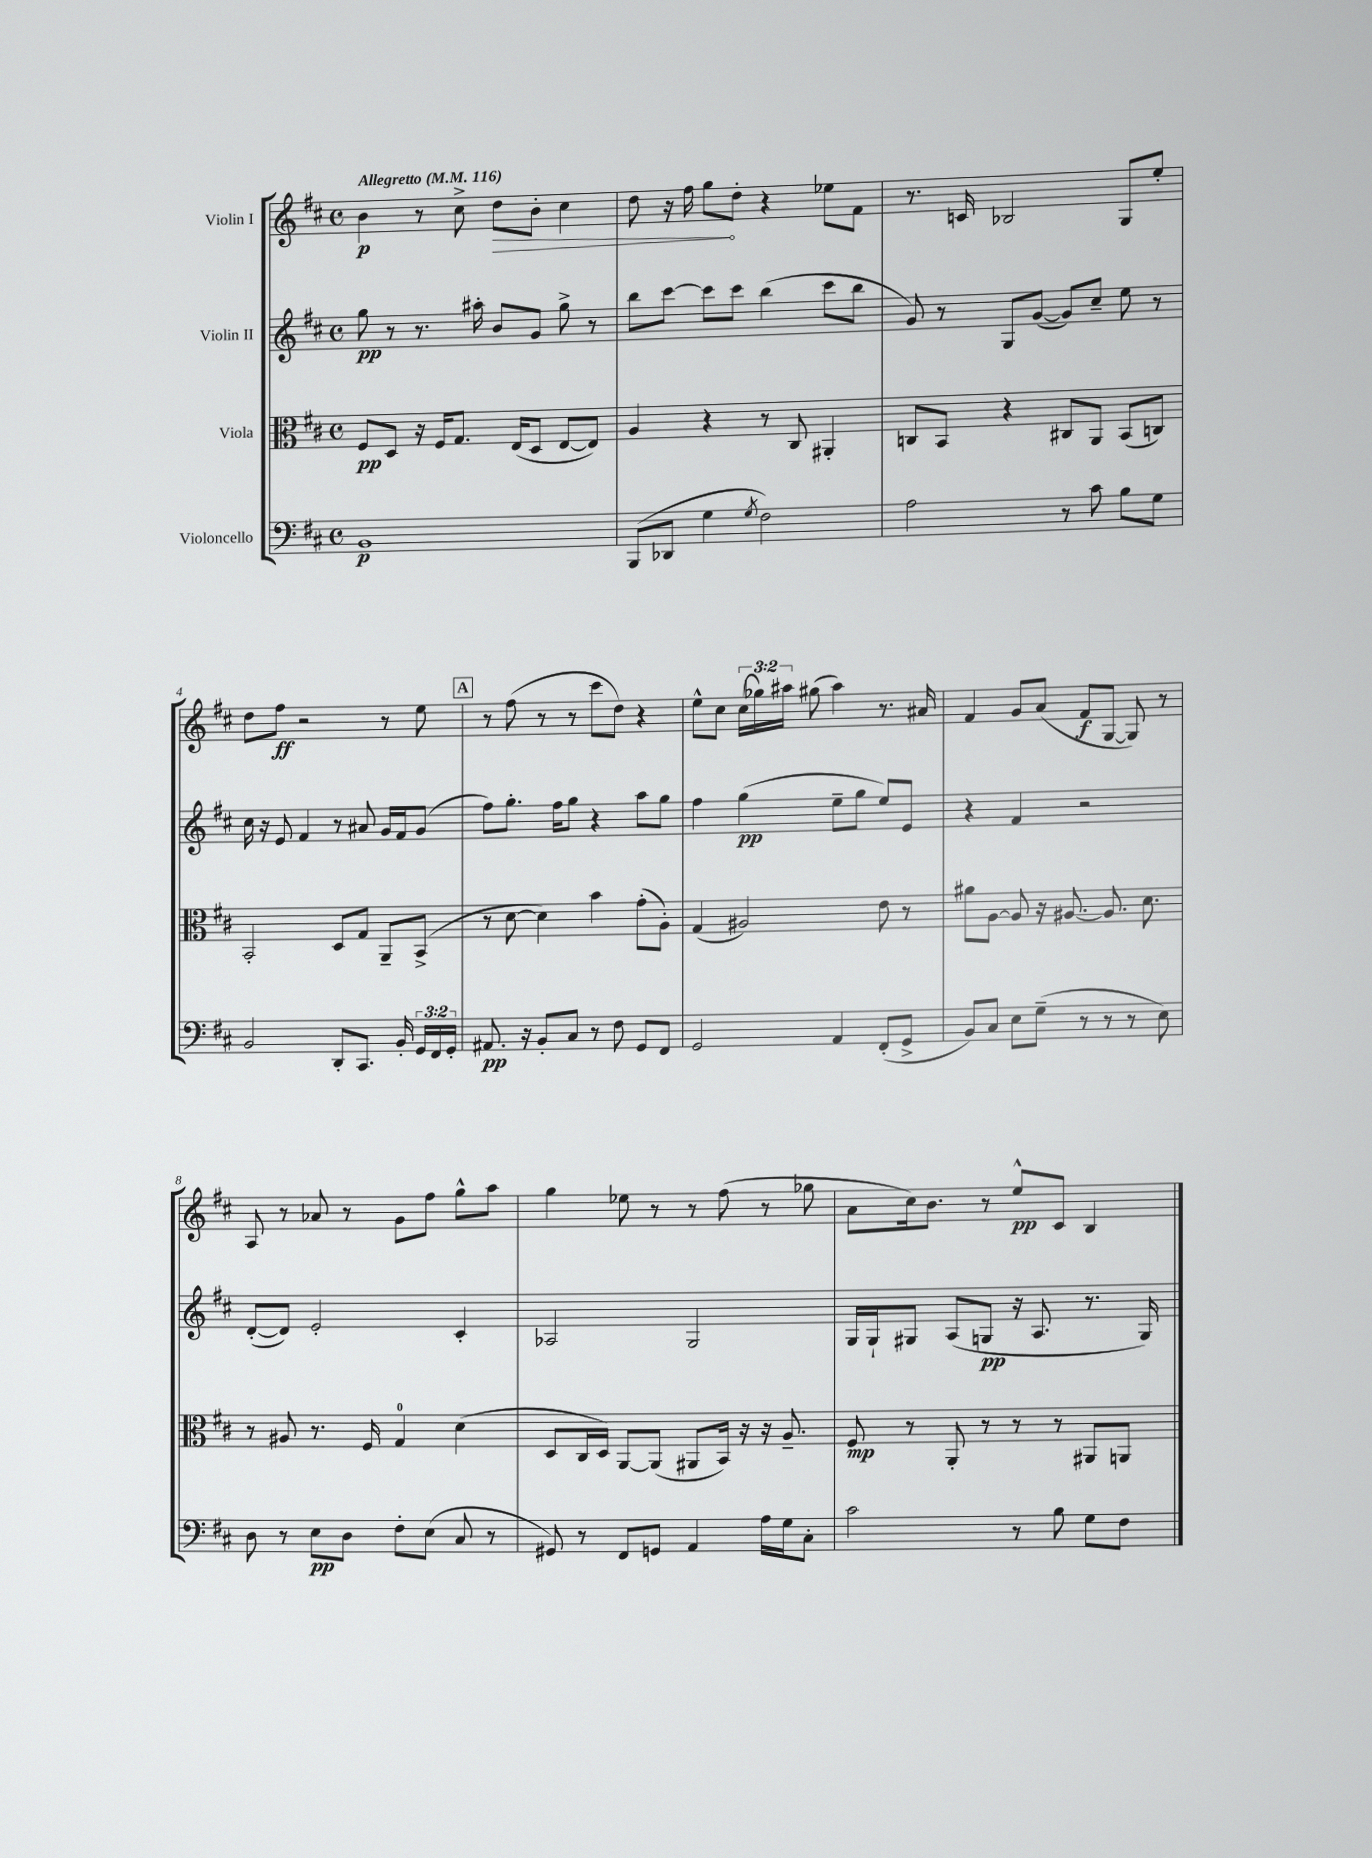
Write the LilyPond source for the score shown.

<<
\new StaffGroup <<
\new Staff = "s0" \with { instrumentName = "Violin I" } {
    \clef treble \key d \major \defaultTimeSignature \time 4/4 \override Staff.TupletNumber.text = #tuplet-number::calc-fraction-text \tempo "Allegretto" 4 = 116
    \autoBeamOff b'4\p r8 cis''8-> \once \override Hairpin.circled-tip = ##t d''8[\> b'8]-. cis''4 |
    d''8 r16 fis''16 g''8[\! d''8]-. r4 ees''8[ fis'8] |
    r8. c'16 bes2 g8[ e''8]-. |
    d''8[ fis''8]\ff r2 r8 e''8 |
    \mark \markup { \box "A" } r8 fis''8( r8 r8 cis'''8[ d''8]) r4 |
    e''8[-^ cis''8] \tuplet 3/2 { cis''16[( ges''16) ais''16] } gis''8( ais''4) r8. ais'16 |
    fis'4 g'8[ a'8]( fis'8[\f g8]~ g8) r8 |
    a8 r8 aes'8 r8 g'8[ fis''8] g''8[-^ a''8] |
    g''4 ees''8 r8 r8 fis''8( r8 ges''8 |
    a'8[ cis''16) b'8.] r8 e''8[-^\pp cis'8] b4 \bar "|." |
}
\new Staff = "s1" \with { instrumentName = "Violin II" } {
    \clef treble \key d \major \defaultTimeSignature \time 4/4
    \autoBeamOff g''8\pp r8 r8. ais''16-. b'8[ g'8] g''8-> r8 |
    b''8[ cis'''8]~ cis'''8[ cis'''8] b''4( cis'''8[ b''8] |
    g'8) r8 g8[ g'8]~( g'8[) cis''8]-- e''8 r8 |
    cis''16 r16 e'8 fis'4 r8 ais'8 g'16[ fis'16 g'8]( |
    \mark \markup { \box "A" } fis''8[) g''8.]-. fis''16[ g''8] r4 a''8[ g''8] |
    fis''4 g''4\pp( e''8[-- g''8] e''8[) e'8] |
    r4 fis'4 r2 |
    d'8[~-.( d'8]) e'2-. cis'4-. |
    aes2 g2 |
    g16[ g16-! gis8] a8[( g8]\pp r16 a8. r8. g16) \bar "|." |
}
\new Staff = "s2" \with { instrumentName = "Viola" } {
    \clef alto \key d \major \defaultTimeSignature \time 4/4
    \autoBeamOff fis8[\pp d8] r16 fis16[ g8.] e16[( d8] e8[~ e8]) |
    a4 r4 r8 cis8 ais,4-. |
    c8[ b,8] r4 cis8[ a,8] b,8[( c8]) |
    b,2-. d8[ g8] a,8[-- b,8]->( |
    \mark \markup { \box "A" } r8 d'8~ d'4) b'4 g'8[-.( a8]-.) |
    g4( ais2) e'8 r8 |
    ais'8[ a8]~ a8 r16 ais8.~ ais8. d'8. |
    r8 ais8 r8. fis16 g4-0 d'4( |
    d8[ cis16 d16]) a,8[~ a,8]( ais,8[ b,16]) r16 r16 a8.-- |
    fis8\mp r8 a,8-. r8 r8 r8 ais,8[ a,8] \bar "|." |
}
\new Staff = "s3" \with { instrumentName = "Violoncello" } {
    \clef bass \key d \major \defaultTimeSignature \time 4/4 \override Staff.TupletNumber.text = #tuplet-number::calc-fraction-text
    \autoBeamOff b,1\p |
    b,,8[( des,8] g4 \acciaccatura { g8 } fis2) |
    a2 r8 cis'8 b8[ g8] |
    b,2 d,8[-. cis,8.] b,16-. \tuplet 3/2 { g,16[ fis,16 g,16]-. } |
    \mark \markup { \box "A" } ais,8.\pp r16 b,8[-. cis8] r8 fis8 g,8[ fis,8] |
    g,2 a,4 fis,8[-.( g,8]-> |
    b,8[) cis8] e8[ g8]--( r8 r8 r8 e8) |
    d8 r8 e8[\pp d8] fis8[-. e8]( cis8 r8 |
    gis,8) r8 fis,8[ g,8] a,4 a16[ g16 cis8]-. |
    cis'2 r8 b8 g8[ fis8] \bar "|." |
}
>>
>>
